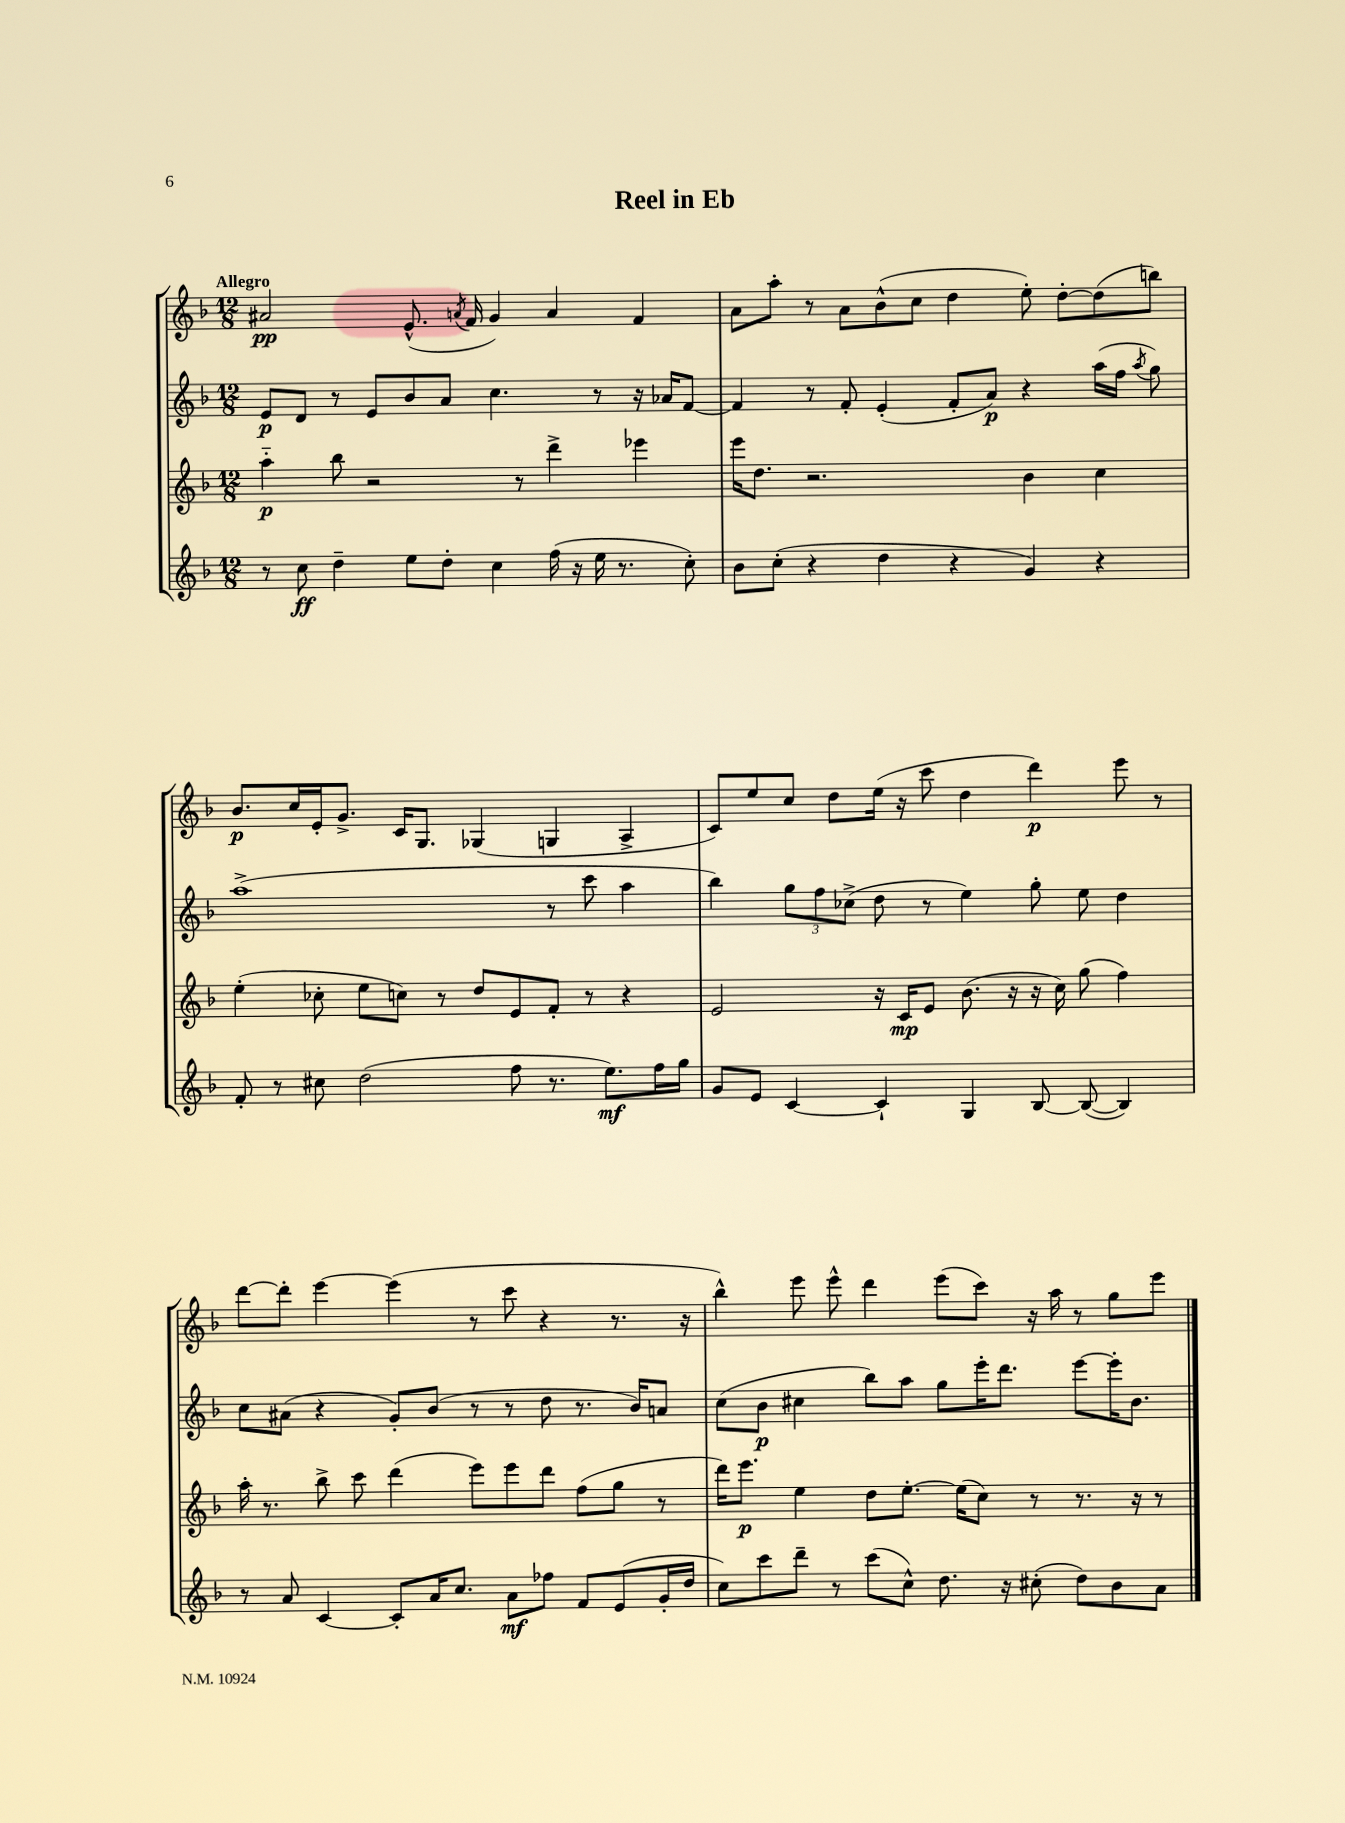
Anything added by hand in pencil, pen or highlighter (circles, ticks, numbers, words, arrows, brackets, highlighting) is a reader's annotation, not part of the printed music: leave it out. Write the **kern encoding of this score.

**kern	**kern	**kern	**kern
*staff4	*staff3	*staff2	*staff1
*clefG2	*clefG2	*clefG2	*clefG2
*k[b-]	*k[b-]	*k[b-]	*k[b-]
*M12/8	*M12/8	*M12/8	*M12/8
8r	4aa'~\	8e/L	2a#/
8cc\	.	8d/J	.
4dd~\	8bb-\	8r	.
.	2r	8e/L	.
8ee\L	.	8b-/	(8.e^^/
8dd'\J	.	8a/J	.
.	.	.	8qa/
.	.	.	16f/
4cc\	.	4.cc\	4g/)
.	8r	.	.
(16ff\	4ddd^\	.	4a/
16r	.	.	.
16ee\	.	8r	.
8.r	.	.	.
.	4eee-\	16r	4f/
.	.	16a-/LK	.
8cc'\)	.	[8f/J	.
=	=	=	=
8b-\L	16eee\LK	4f/]	8a\L
.	8.dd\J	.	.
(8cc'\J	.	.	8aa'\J
4r	2.r	8r	8r
.	.	8f'/	8a\L
4dd\	.	(4e'/	(8b-^^\
.	.	.	8cc\J
4r	.	8f'/L	4dd\
.	.	8a/J)	.
4g/)	4b-\	4r	8ee'\)
.	.	.	[8dd'\L
4r	4cc\	(16aa\LL	(8dd\]
.	.	16ff\JJ	.
.	.	8qaa/	.
.	.	8gg\)	8bb\J)
=	=	=	=
8f'/	(4ee'\	(1aa^	8.b-/L
8r	.	.	.
.	.	.	16cc/L
8cc#\	8cc-'\	.	16e'/J
.	.	.	8.g^/J
(2dd\	8ee\L	.	.
.	8cc\J)	.	16c/LK
.	.	.	8.G/J
.	8r	.	.
.	8dd/L	.	(4G-/
8ff\	8e/	.	.
8.r	8f'/J	8r	4G/
.	8r	8ccc\	.
8.ee\L)	.	.	.
.	4r	4aa\	4A^/
16ff\L	.	.	.
16gg\JJ	.	.	.
=	=	=	=
8g/L	2e/	4bb-\)	8c/L)
8e/J	.	.	8ee/
[4c/	.	12gg\L	8cc/J
.	.	12ff\	.
.	.	.	8dd\L
.	.	(12cc-^\J	.
4c`/]	16r	8dd\	(16ee\Jk
.	16c/LK	.	16r
.	8e/J	8r	8ccc\
4G/	(8.b-\	4ee\)	4dd\
.	16r	.	.
[8B-/	16r	8gg'\	4ddd\)
.	16cc\)	.	.
(8B-/_	(8gg\	8ee\	.
4B-/])	4ff\)	4dd\	8eee\
.	.	.	8r
=	=	=	=
8r	16aa'\	8cc\L	[8ddd\L
.	8.r	.	.
8a/	.	(8a#\J	8ddd'\]J
[4c/	8bb-^\	4r	[4eee\
.	8ccc\	.	.
8c'/]L	(4ddd\	8g'/L)	(4eee\]
16a/K	.	(8b-/J	.
8.cc/J	.	.	.
.	8eee\L)	8r	8r
8a\L	8eee\	8r	8ccc\
8ff-\J	8ddd\J	8dd\	4r
8f/L	(8ff\L	8.r	.
(8e/	8gg\J	.	8.r
.	.	16b-/LK)	.
16g'/L	8r	8a/J	.
16dd/JJ	.	.	16r
=	=	=	=
8cc\L)	16ddd\LK)	(8cc\L	4bb-^^\)
.	8.eee\J	.	.
8ccc\	.	8b-\J	.
8ddd~\J	4ee\	4cc#\	8eee\
8r	.	.	8eee^^\
(8ccc\L	8dd\L	8bb-\L)	4ddd\
8cc^^\J)	[8.ee'\J	8aa\J	.
8.dd\	.	8gg\L	(8eee\L
.	(16ee\]LK	.	.
.	8cc\J)	16eee'\K	8ccc\J)
16r	.	8.ddd\J	.
(8cc#'\	8r	.	16r
.	.	.	16aa\
8dd\L)	8.r	[8eee\L	8r
8b-\	.	16eee'\]K	8gg\L
.	16r	8.b-\J	.
8a\J	8r	.	8eee\J
==	==	==	==
*-	*-	*-	*-
